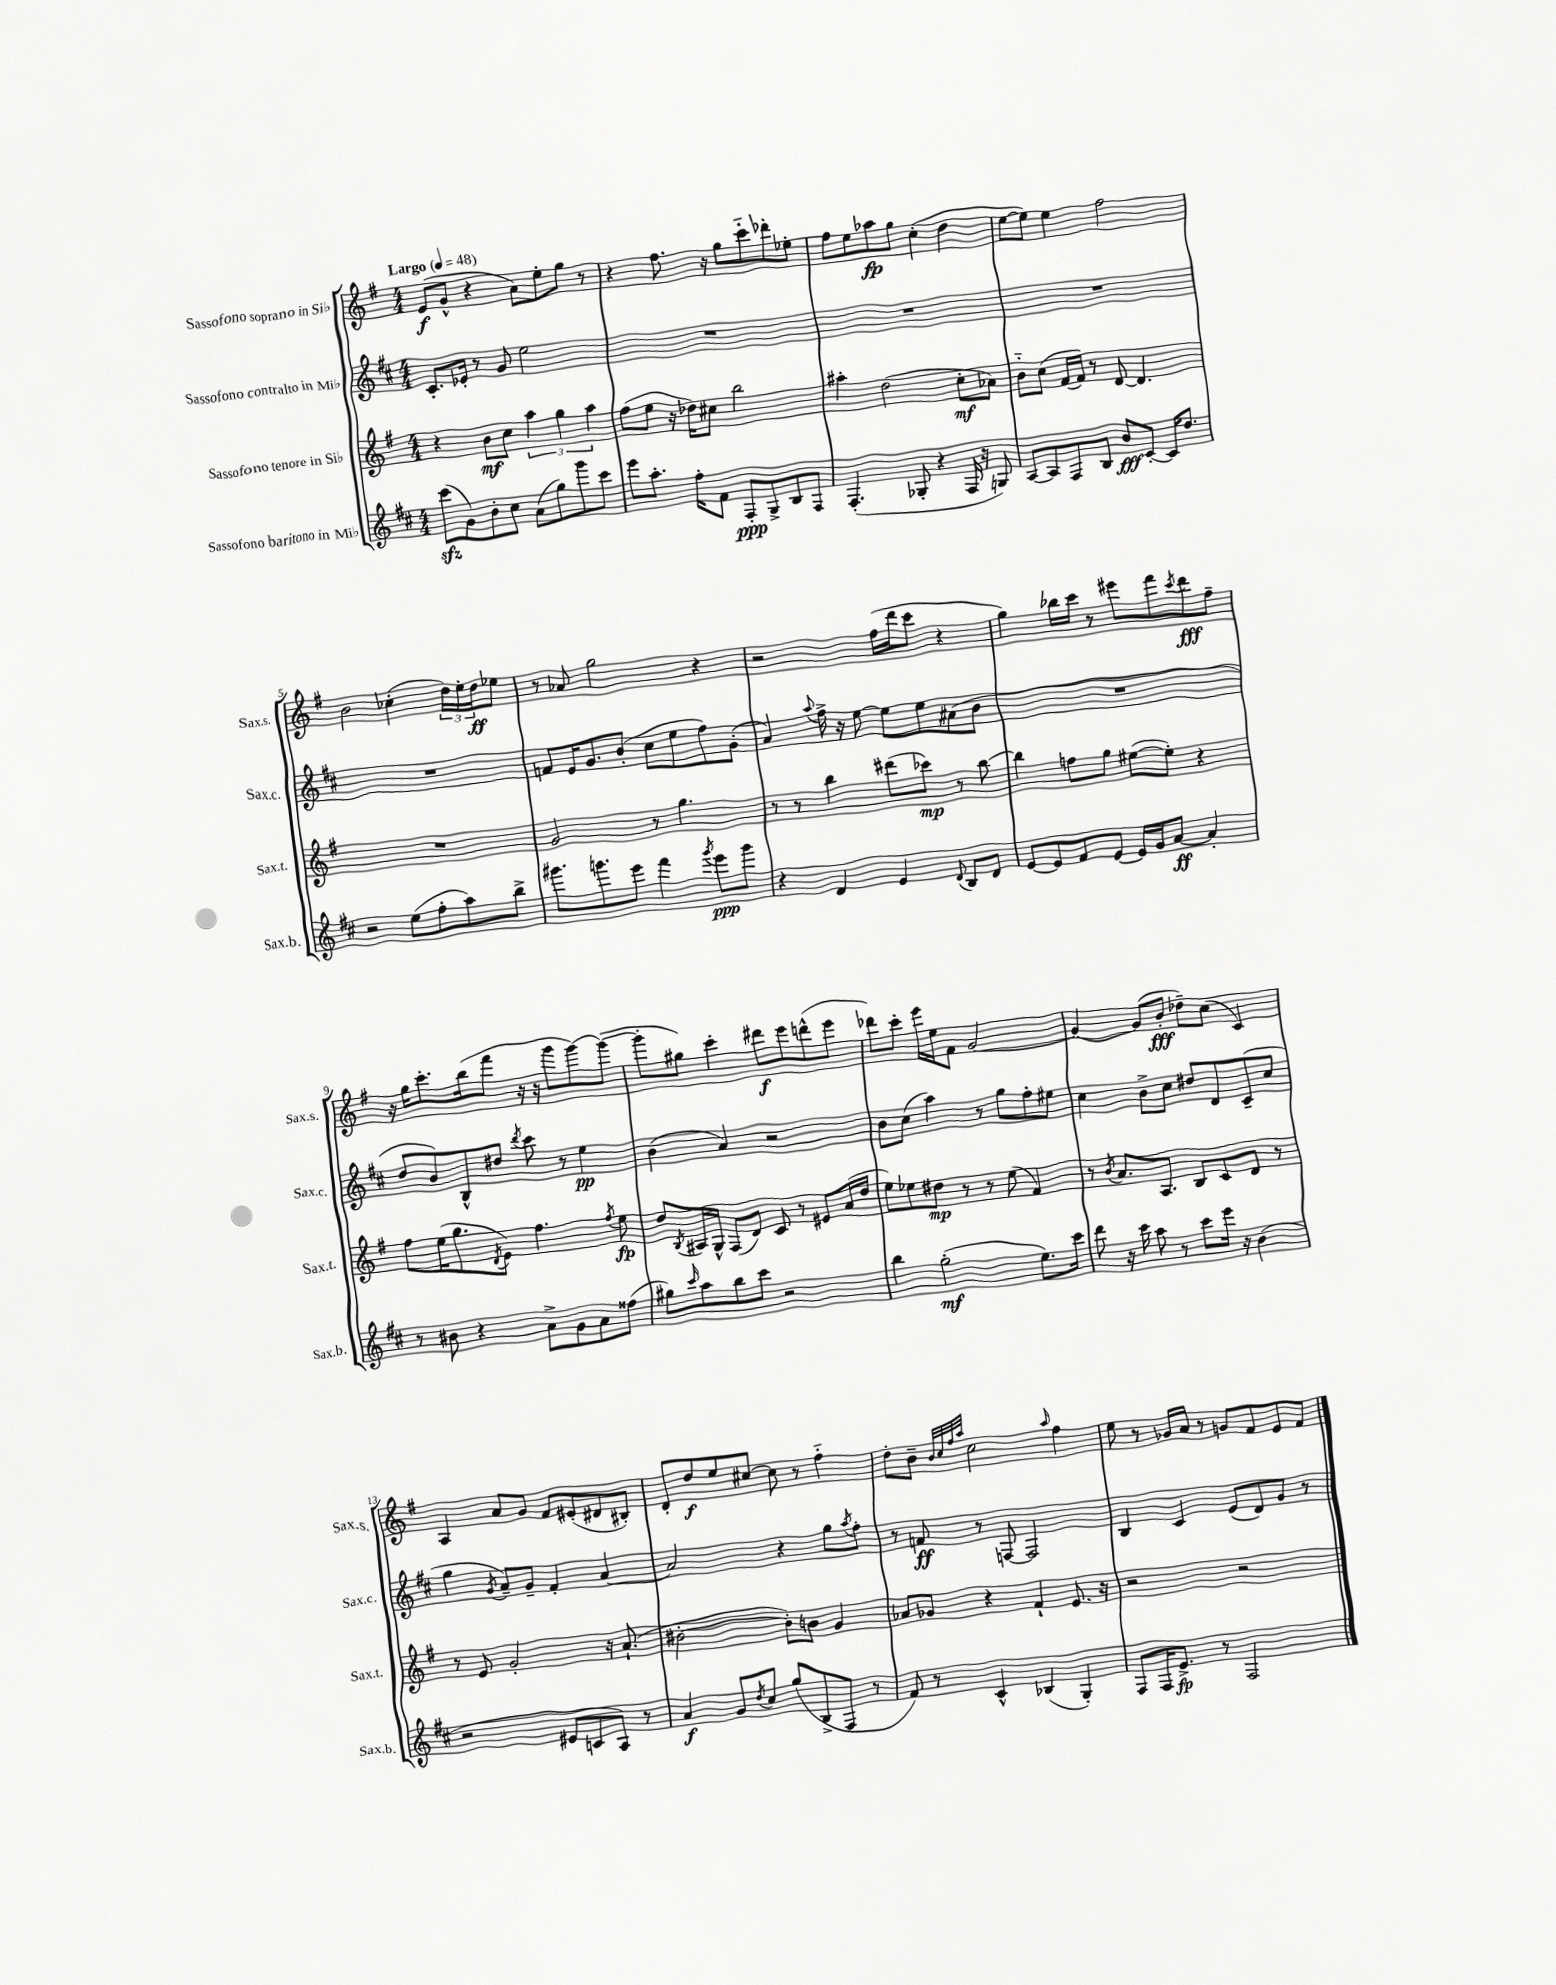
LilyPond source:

<<
\new StaffGroup <<
\new Staff = "s0" \with { instrumentName = "Sassofono soprano in Sib" shortInstrumentName = "Sax.s." } {
    \clef treble \key g \major \numericTimeSignature \time 4/4 \tempo "Largo" 4 = 48
    e'8\f( g'8-^ r4 a'8) e''8-. g''8 r8 |
    r4 fis''8. r16 g''8 c'''8-_ des'''8-. ees''8-. |
    fis''8 e''8 aes''8\fp g''8 c''4-.( d''4 |
    e''8~ e''8) e''4 fis''2 |
    b'2 ces''4-.( \tuplet 3/2 { d''16) e''16-. d''16\ff } ees''8 |
    r8 aes'8 g''2 r4 |
    r2 fis''16( d'''16 c'''8 r4 |
    g''4) bes''16 c'''16 r8 eis'''8 fis'''8 \acciaccatura { c'''8 } d'''8\fff fis''8-- |
    r16 g''16 c'''8.-. b''16( fis'''8 r16 r16 g'''8 g'''8~) g'''8~( |
    g'''8-. gis''8) c'''4-. dis'''8\f e'''8 d'''8-^( e'''8 |
    des'''8) c'''8-. e'''16 e''16 fis'8 g'2~ |
    g'4~ g'8( b'8-.\fff des''8--) c''8( c'4) |
    a4 a'8 g'8 fis'8 eis'8-.( dis'8 bis8-.) |
    d'8-. d''8\f e''8 cis''8~ cis''8 r8 fis''4-_ |
    d''8-. b'8-- \grace { b'32 c''32 fis''32 a''32 } c''2 \grace { a''16 } fis''4 |
    e''8 r8 ges'16 a'16 r8 g'8 fis'8 e'8 fis'8 \bar "|." |
}
\new Staff = "s1" \with { instrumentName = "Sassofono contralto in Mib" shortInstrumentName = "Sax.c." } {
    \clef treble \key d \major \numericTimeSignature \time 4/4
    cis'8.-. ees'16-. r8 g'8 e''2 |
    R1 |
    R1 |
    R1 |
    R1 |
    f'8 e'16 g'8. b'8-.( cis''8 e''8 fis''8) g'8-.( |
    a'4) \appoggiatura { a''8 } fis''16-> r16 e''8~ e''8 e''8 ais'8( b'8 |
    R1 |
    d''8 b'8) b8-^ dis''8 \acciaccatura { d'''8 } cis'''8 r8 e''4\pp |
    b'4( a'4) r2 |
    b'8 cis''8( a''4) r8 g''8 fis''8-. eis''8 |
    cis''4 b'8-> cis''8 dis''8 d'8 cis'8--( cis''8 |
    g''4 \acciaccatura { g'8 } a'8--) g'8-- fis'4-. a'4~ |
    a'2 r4 g''8 \acciaccatura { a''8 } fis''8-. |
    r8 f'8\ff r8 f8~ f2 |
    b4 cis'4 e'8( d'8) g'8 r8 \bar "|." |
}
\new Staff = "s2" \with { instrumentName = "Sassofono tenore in Sib" shortInstrumentName = "Sax.t." } {
    \clef treble \key g \major \numericTimeSignature \time 4/4
    r4 b'8\mf c''8 \tuplet 3/2 { a''4 g''4 a''4 } |
    fis''8( e''8 r16 des''16) cis''8 b''2 |
    ais''4-. d''2( c''8-.\mf aes'8) |
    b'8-_ c''8( fis'16~ fis'16) r8 d'8~ d'4. |
    R1 |
    g'2 r8 g''4. |
    r8 r8 b''4 dis'''8( ces'''8\mp) r8 b''8~ |
    b''4 f''8 g''8 eis''8~( eis''8-.) r4 |
    fis''8 e''16( g''8. \acciaccatura { d'8 } e'8) fis''4. \acciaccatura { fis''8 } e''8\fp |
    d''8 \acciaccatura { b8 } ais16 g16-^ fis8( d'8) c'8 r8 eis'8 a'16( d''16 |
    e''8) ees''8 dis''8\mp r8 r8 ees''8( fis'4) |
    r8 \acciaccatura { b'8 } a'8. a8. b8 c'8 d'8 r8 |
    r8 e'8 g'2-. r16 a'8.-!( |
    bis'2~-. bis'8-.) b'8 g'4 |
    aes'8 ges'8 r4 fis'4-! e'8. r16 |
    r2 r2 \bar "|." |
}
\new Staff = "s3" \with { instrumentName = "Sassofono baritono in Mib" shortInstrumentName = "Sax.b." } {
    \clef treble \key d \major \numericTimeSignature \time 4/4
    cis'''8\sfz( g'8) b'8-. cis''8 a'8( g''8) g'''8 cis'''8 |
    e'''8 a''8.-. fis''16-. fis'8 fis8-.\ppp g8-> b8 fis8 |
    fis4.-.( ges8-. r4 fis16 r16 g8) |
    a8~ a8 fis8 b8 b'8\fff cis'8~-. cis'16 d''8. |
    r2 e''8( fis''8-. a''8) b''8-> |
    gis'''8. g'''8. e'''8 fis'''4 \acciaccatura { g'''8 } e'''8\ppp g'''8 |
    r4 d'4 e'4 \appoggiatura { d'8 } b8 d'8 |
    e'8~ e'8 fis'8 e'8~ e'16 g'16 a'8~\ff a'4-. |
    r8 bis'8 r4 a'8-> g'8 a'8 fisis''8( |
    gis''8) \grace { cis'''16 } a''8 b''8 cis'''8 r2 |
    b''4 g''2-.\mf( e''8.) cis'''16 |
    d'''8 r16 cis'''16 a''8 r8 cis'''8 e'''16 r16 b'4( |
    r2 eis'8 c'8 a8) r8 |
    a'4\f g'8 \acciaccatura { d''8 } cis''8 g''8( b8-> fis8 r8 |
    fis'8) r8 cis'4-^ bes4( g4-.) |
    fis8 fis16 e'8.->\fp r8 fis2 \bar "|." |
}
>>
>>
